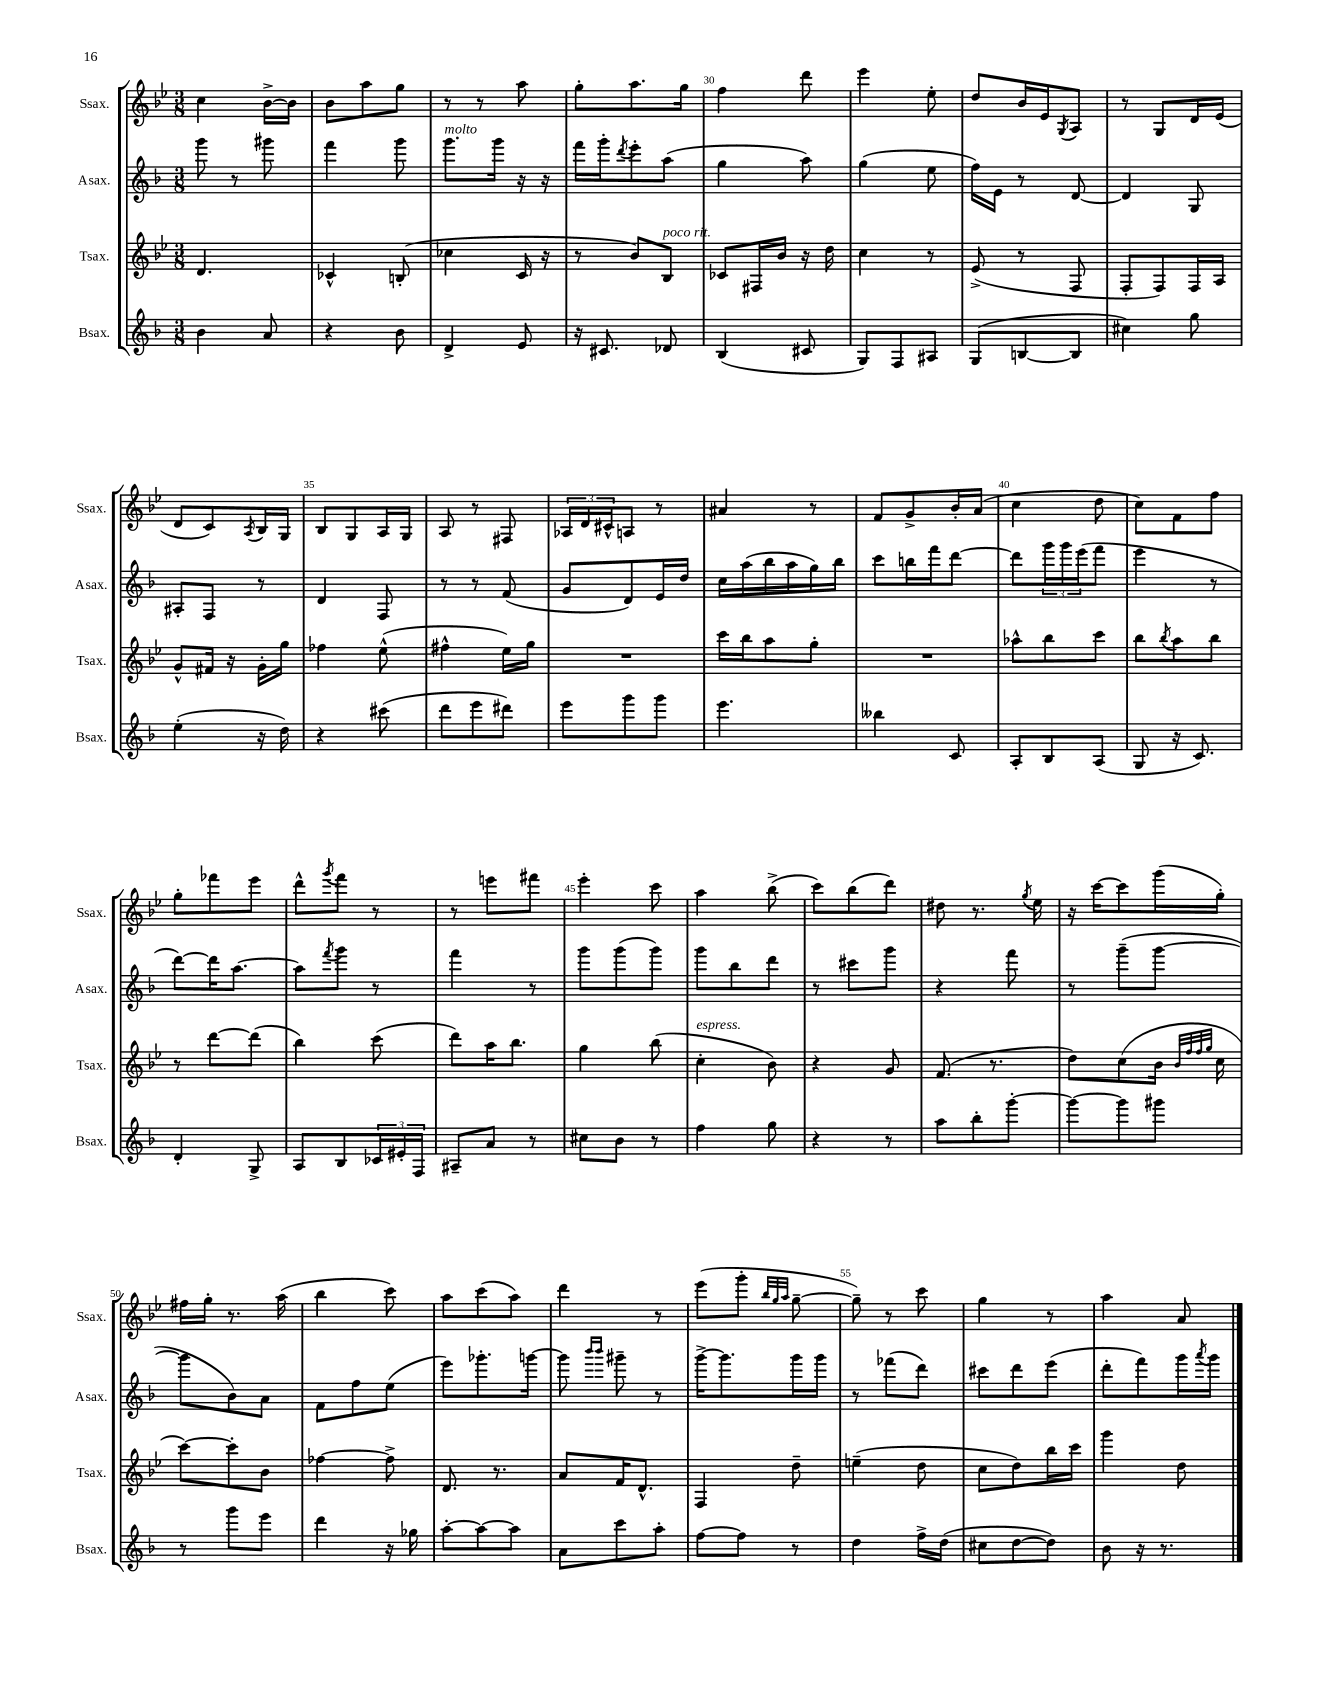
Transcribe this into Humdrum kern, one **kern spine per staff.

**kern	**kern	**kern	**kern
*part4	*part3	*part2	*part1
*staff4	*staff3	*staff2	*staff1
*I"Bsax.	*I"Tsax.	*I"Asax.	*I"Ssax.
*I'Bsax.	*I'Tsax.	*I'Asax.	*I'Ssax.
*clefG2	*clefG2	*clefG2	*clefG2
*k[b-]	*k[b-e-]	*k[b-]	*k[b-e-]
*M3/8	*M3/8	*M3/8	*M3/8
=26	=26	=26	=26
4b-\	4.d/	8ggg\	4cc\
.	.	8r	.
8a/	.	8ggg#X\	[16b-^\LL
.	.	.	16b-\JJ]
=27	=27	=27	=27
4r	4c-X^^/	4fff\	8b-\L
.	.	.	8aa\
8b-\	(8Bn'/	8ggg\	8gg\J
=28	=28	=28	=28
!	!	!LO:TX:a:i:t=molto	!
4d^/	4cc-X\	8.ggg\L	8r
.	.	.	8r
.	.	16ggg\Jk	.
8e/	16c/	16r	8aa\
.	16r	16r	.
=29	=29	=29	=29
16r	8r	16fff\LL	8gg'\L
8.c#X/	.	16ggg'\J	.
.	.	8qddd/	.
.	8b-/L)	8eee'\	8.aa\
!	!LO:TX:a:i:t=poco rit.	!	!
8d-X/	8B-/J	(8aa\J	.
.	.	.	16gg\Jk
=30	=30	=30	=30
(4B-/	8c-X/L	4gg\	4ff\
.	16F#X/L	.	.
.	16b-/JJ	.	.
8c#X/	16r	8aa\)	8ddd\
.	16dd\	.	.
=31	=31	=31	=31
8G/L)	4cc\	(4gg\	4eee-\
8F/	.	.	.
8A#X/J	8r	8ee\	8ee-'\
=32	=32	=32	=32
(8G/L	(8e-^/	16ff\LL)	8dd/L
.	.	16e\JJ	.
[8Bn/	8r	8r	16b-/L
.	.	.	16e-/J
.	.	.	8qG/
8B/J]	8F/	[8d/	8A/J
=33	=33	=33	=33
4cc#X\)	8F'/L	4d/]	8r
.	8F/)	.	8G/L
8gg\	16F/L	8G/	16d/L
.	16A/JJ	.	(16e-/JJ
!!LO:LB:g=z
=34	=34	=34	=34
(4ee'\	8g^^/L	8A#X'/L	8d/L
.	16f#X/Jk	8F/J	8c/)
.	16r	.	.
.	.	.	8qA/
16r	16g'\LL	8r	16B-/L
16dd\)	16gg\JJ	.	16G/JJ
=35	=35	=35	=35
4r	4ff-X\	4d/	8B-/L
.	.	.	8G/
(8ccc#X\	(8ee-^^\	8F/	16A/L
.	.	.	16G/JJ
=36	=36	=36	=36
8ddd\L	4ff#X^^\	8r	8A/
8eee\	.	8r	8r
8ddd#X\J)	16ee-\LL)	(8f/	8F#X/
.	16gg\JJ	.	.
=37	=37	=37	=37
8eee\L	4.r	8g/L	24A-X/LL
.	.	.	24d/
.	.	.	24c#X^^/J
8ggg\	.	8d/)	8An/J
8ggg\J	.	16e/L	8r
.	.	16dd/JJ	.
=38	=38	=38	=38
4.eee\	16ccc\LL	16cc\LL	4a#X/
.	16bb-\J	(16aa\	.
.	8aa\	16bb-\	.
.	.	16aa\	.
.	8gg'\J	16gg\)	8r
.	.	16bb-\JJ	.
=39	=39	=39	=39
4bb--X\	4.r	8ccc\L	8f/L
.	.	16bbn\L	8g^/
.	.	16fff\J	.
8c/	.	[8ddd\J	16b-'/L
.	.	.	(16a/JJ
=40	=40	=40	=40
8A'/L	8aa-X^^\L	8ddd\L]	4cc\
8B-/	8bb-\	24ggg\L	.
.	.	24ggg\	.
.	.	(24eee\J	.
(8A/J	8ccc\J	8fff\J	8dd\
=41	=41	=41	=41
8G/	8bb-\L	4eee\	8cc\L)
.	8qbb-/	.	.
16r	8aa\	.	8f\
8.c/)	.	.	.
.	8bb-\J	8r	8ff\J
!!LO:LB:g=z
=42	=42	=42	=42
4d'/	8r	[8ddd\L)	8gg'\L
.	[8ddd\L	16ddd\K]	8fff-X\
.	.	[8.aa\J	.
8G^/	(8ddd\J]	.	8eee-\J
=43	=43	=43	=43
8A/L	4bb-\)	8aa\L]	8ddd^^\L
.	.	8qfff/	8qggg/
8B-/	.	8ggg\J	8fff\J
24c-X/L	(8ccc\	8r	8r
24e#X'/	.	.	.
24F/JJ	.	.	.
=44	=44	=44	=44
8A#X~/L	8ddd\L)	4fff\	8r
8a/J	16aa\K	.	8eeen\L
.	8.bb-\J	.	.
8r	.	8r	8fff#X\J
=45	=45	=45	=45
8cc#X\L	4gg\	8ggg\L	4eee-'\
8b-\J	.	(8ggg\	.
8r	(8bb-\	8ggg\J)	8ccc\
=46	=46	=46	=46
!	!LO:TX:a:i:t=espress.	!	!
4ff\	4cc'\	8ggg\L	4aa\
.	.	8bb-\	.
8gg\	8b-\)	8ddd\J	(8bb-^\
=47	=47	=47	=47
4r	4r	8r	8ccc\L)
.	.	8ccc#X\L	(8bb-\
8r	8g/	8ggg\J	8ddd\J)
=48	=48	=48	=48
8aa\L	(8.f/	4r	8dd#X\
8bb-'\	.	.	8.r
.	8.r	.	.
[8ggg'\J	.	8fff\	.
.	.	.	8qgg/
.	.	.	16ee-\
=49	=49	=49	=49
8ggg\L_	8dd\L)	8r	16r
.	.	.	[16ccc\KL
8ggg\]	(8cc\	(8ggg~\L	8ccc\]
8ggg#X\J	16b-\Jk	[8ggg\J	(16ggg\L
.	32qqb-/LLL	.	.
.	32qqff/	.	.
.	32qqff/	.	.
.	32qqgg/JJJ	.	.
.	16cc\	.	16gg'\JJ)
!!LO:LB:g=z
=50	=50	=50	=50
8r	[8ccc\L)	8ggg\L]	16ff#X\LL
.	.	.	16gg'\JJ
8ggg\L	8ccc'\]	8b-\)	8.r
8eee\J	8b-\J	8a\J	.
.	.	.	(16aa\
=51	=51	=51	=51
4ddd\	[4ff-X\	8f\L	4bb-\
.	.	8ff\	.
16r	8ff-^\]	(8ee\J	8ccc\)
16gg-X\	.	.	.
=52	=52	=52	=52
[8aa'\L	8.d/	8eee\L)	8aa\L
8aa\_	.	8.ggg-X'\	(8ccc\
.	8.r	.	.
8aa\J]	.	.	8aa\J)
.	.	[16gggn\Jk	.
=53	=53	=53	=53
8a\L	8a/L	8ggg\]	4ddd\
.	.	16qqbbb-/LL	.
.	.	16qqbbb-/JJ	.
8ccc\	16f/K	8ggg#X~\	.
.	8.d^^/J	.	.
8aa'\J	.	8r	8r
=54	=54	=54	=54
[8ff\L	4F/	[16ggg^\KL	(8eee-\L
.	.	8.ggg\]	.
8ff\J]	.	.	8ggg'\J
.	.	.	32qqbb-/LLL
.	.	.	32qqgg/
.	.	.	32qqaa/JJJ
8r	8dd~\	16ggg\L	[8gg~\
.	.	16ggg\JJ	.
=55	=55	=55	=55
4dd\	(4een~\	8r	8gg~\])
.	.	(8fff-X\L	8r
16ff^\LL	8dd\	8ddd\J)	8ccc\
(16dd\JJ	.	.	.
=56	=56	=56	=56
8cc#X\L	8cc\L	8ccc#X\L	4gg\
[8dd\	8dd\)	8ddd\	.
8dd\J])	16bb-\L	(8eee\J	8r
.	16ccc\JJ	.	.
=57	=57	=57	=57
8b-\	4ggg\	8ddd'\L	4aa\
16r	.	8fff\)	.
8.r	.	.	.
.	8dd\	16ggg\L	8a/
.	.	8qaaa/	.
.	.	16ggg\JJ	.
==	==	==	==
*-	*-	*-	*-
